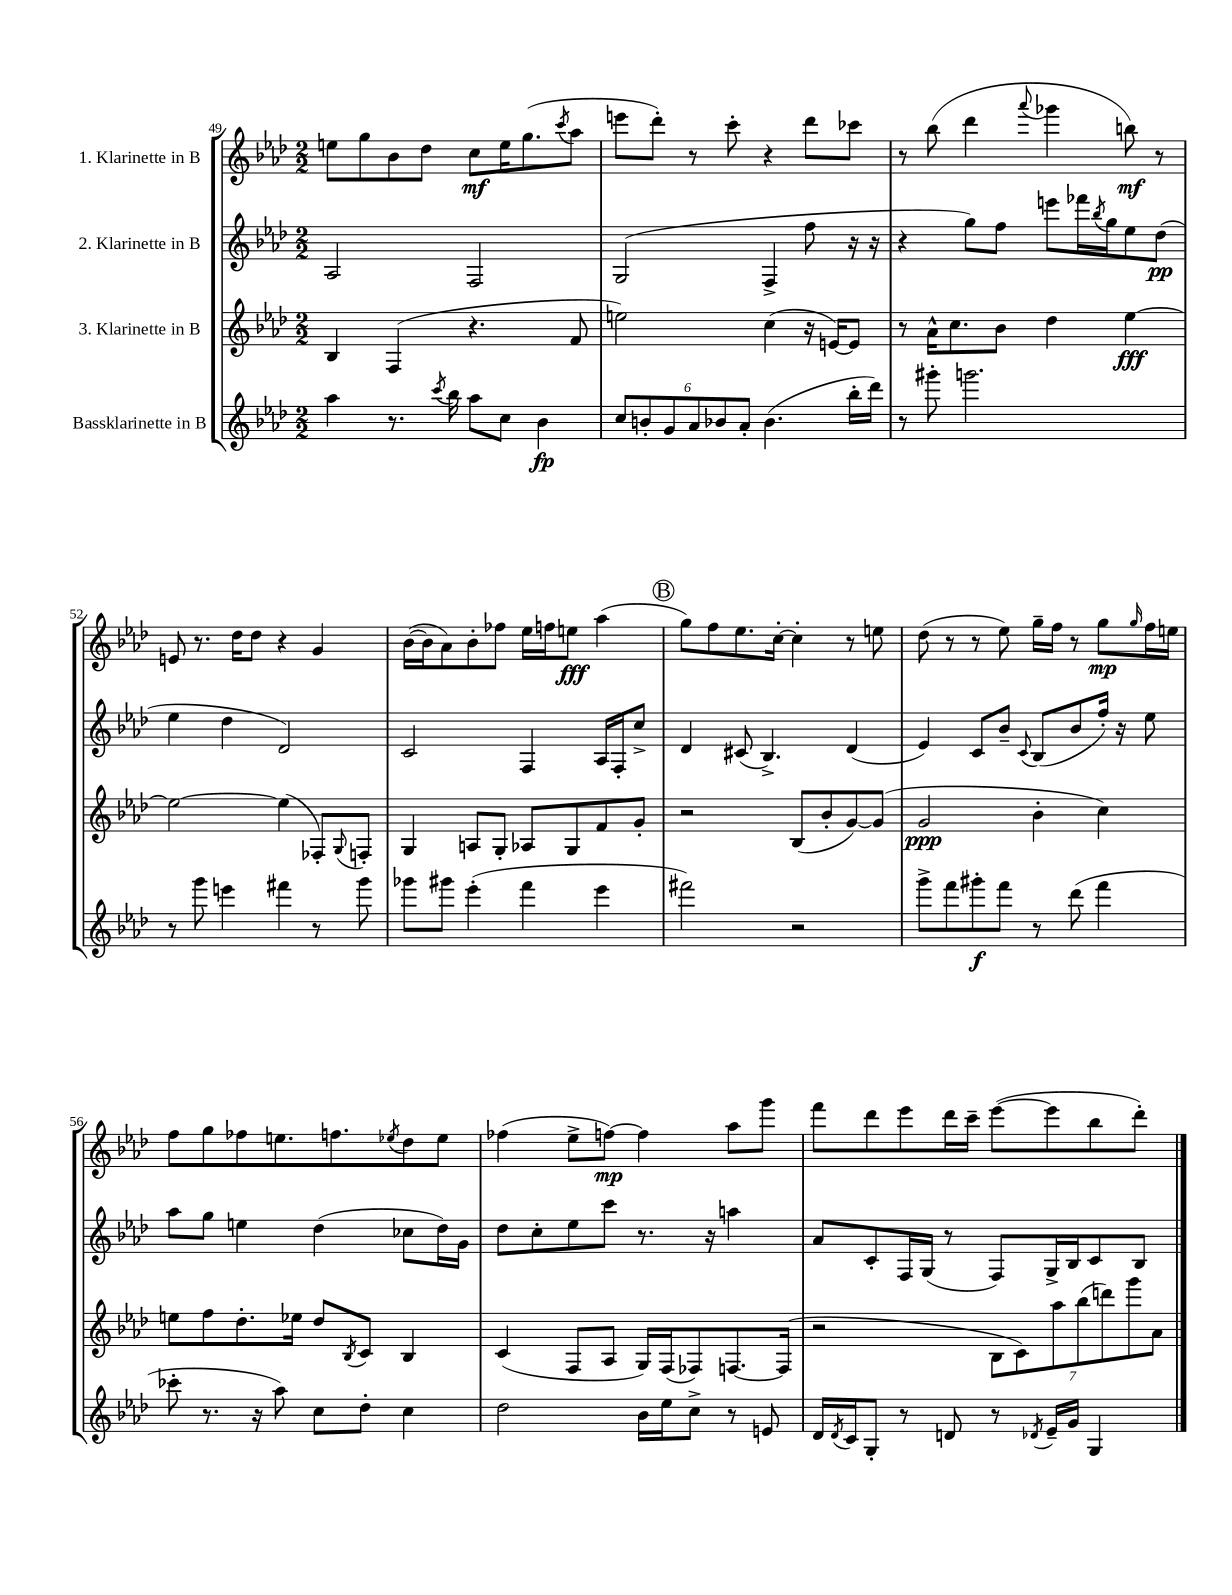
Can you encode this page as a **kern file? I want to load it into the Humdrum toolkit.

**kern	**dynam	**kern	**dynam	**kern	**dynam	**kern	**dynam
*part4	*part4	*part3	*part3	*part2	*part2	*part1	*part1
*staff4	*staff4	*staff3	*staff3	*staff2	*staff2	*staff1	*staff1
*I"Bassklarinette in B	*	*I"3. Klarinette in B	*	*I"2. Klarinette in B	*	*I"1. Klarinette in B	*
*clefG2	*	*clefG2	*	*clefG2	*	*clefG2	*
*k[b-e-a-d-]	*	*k[b-e-a-d-]	*	*k[b-e-a-d-]	*	*k[b-e-a-d-]	*
*M2/2	*	*M2/2	*	*M2/2	*	*M2/2	*
=49	=49	=49	=49	=49	=49	=49	=49
4aa-\	.	4B-/	.	2A-/	.	8een\L	.
.	.	.	.	.	.	8gg\	.
8.r	.	(4F/	.	.	.	8b-\	.
.	.	.	.	.	.	8dd-\J	.
8qccc/	.	.	.	.	.	.	.
16bb-\	.	.	.	.	.	.	.
8aa-\L	.	4.r	.	2F/	.	8cc\L	mf
8cc\J	.	.	.	.	.	16ee\K	.
.	.	.	.	.	.	(8.gg\	.
4b-\	fp	.	.	.	.	.	.
.	.	.	.	.	.	8qccc/	.
.	.	8f/	.	.	.	8aa-\J	.
=50	=50	=50	=50	=50	=50	=50	=50
12cc/L	.	2een\)	.	(2G/	.	8eeen\L	.
12bn'/	.	.	.	.	.	.	.
.	.	.	.	.	.	8ddd-'\J)	.
12g/	.	.	.	.	.	.	.
12a-/	.	.	.	.	.	8r	.
12b-X/	.	.	.	.	.	.	.
.	.	.	.	.	.	8ccc'\	.
12a-'/J	.	.	.	.	.	.	.
(4.b-\	.	(4cc\	.	4F^/	.	4r	.
.	.	16r	.	8ff\	.	8ddd-\L	.
.	.	[16en/KL)	.	.	.	.	.
16bb-'\LL	.	8e/J]	.	16r	.	8ccc-X\J	.
16ddd-\JJ)	.	.	.	16r	.	.	.
=51	=51	=51	=51	=51	=51	=51	=51
8r	.	8r	.	4r	.	8r	.
8ggg#X'\	.	16a-^^\KL	.	.	.	(8bb-\	.
.	.	8.cc\	.	.	.	.	.
2.gggn\	.	.	.	8gg\L)	.	4ddd-\	.
.	.	8b-\J	.	8ff\J	.	.	.
.	.	.	.	.	.	8qqaaa-/	.
.	.	4dd-\	.	8eeen\L	.	4ggg-X\	.
.	.	.	.	16fff-X\L	.	.	.
.	.	.	.	8qbb-/	.	.	.
.	.	.	.	16gg\J	.	.	.
.	.	[4ee-\	fff	8ee-\	.	8bbn\)	mf
.	.	.	.	(8dd-\J	pp	8r	.
!!LO:LB:g=z
=52	=52	=52	=52	=52	=52	=52	=52
8r	.	2ee-\_	.	4ee-\	.	8en/	.
8ggg\	.	.	.	.	.	8.r	.
4eeen\	.	.	.	4dd-\	.	.	.
.	.	.	.	.	.	16dd-\KL	.
.	.	.	.	.	.	8dd-\J	.
4fff#X\	.	(4ee-\]	.	2d-/)	.	4r	.
8r	.	8F-X'/L)	.	.	.	4g/	.
.	.	8qqG/	.	.	.	.	.
8ggg\	.	8Fn'/J	.	.	.	.	.
=53	=53	=53	=53	=53	=53	=53	=53
8ggg-X\L	.	4G/	.	2c/	.	([16b-\LL	.
.	.	.	.	.	.	16b-\J]	.
8ggg#X\J	.	.	.	.	.	8a-\)	.
(4eee-'\	.	8An/L	.	.	.	8b-'\	.
.	.	8G'/J	.	.	.	8ff-X\J	.
4fff\	.	8A-X/L	.	4F/	.	16ee-\LL	.
.	.	.	.	.	.	16ffn\J	.
.	.	8G/	.	.	.	8een\J	fff
4eee-\	.	8f/	.	16A-/LL	.	(4aa-\	.
.	.	.	.	16F'/J	.	.	.
.	.	8g'/J	.	8cc^/J	.	.	.
!!LO:REH:place=s1:t=B
=54	=54	=54	=54	=54	=54	=54	=54
2fff#X\)	.	2r	.	4d-/	.	8gg\L)	.
.	.	.	.	.	.	8ff\	.
.	.	.	.	(8c#X/	.	8.ee-\	.
.	.	.	.	4.B-^/)	.	.	.
.	.	.	.	.	.	[16cc'\Jk	.
2r	.	(8B-/L	.	.	.	4cc'\]	.
.	.	8b-'/	.	.	.	.	.
.	.	[8g/)	.	(4d-/	.	8r	.
.	.	(8g/J]	.	.	.	8een\	.
=55	=55	=55	=55	=55	=55	=55	=55
8ggg^\L	.	2g/	ppp	4e-/)	.	(8dd-\	.
8fff\	.	.	.	.	.	8r	.
8ggg#X'\	f	.	.	8c/L	.	8r	.
8fff\J	.	.	.	8b-~/J	.	8ee-\)	.
.	.	.	.	8qqc/	.	.	.
8r	.	4b-'\	.	(8B-/L	.	16gg~\LL	.
.	.	.	.	.	.	16ff\JJ	.
(8ddd-\	.	.	.	8b-/	.	8r	.
4fff\	.	4cc\)	.	16ff'/Jk)	.	8gg\L	mp
.	.	.	.	16r	.	.	.
.	.	.	.	.	.	16qqgg/	.
.	.	.	.	8ee-\	.	16ff\L	.
.	.	.	.	.	.	16een\JJ	.
!!LO:LB:g=z
=56	=56	=56	=56	=56	=56	=56	=56
8ccc-X'\	.	8een\L	.	8aa-\L	.	8ff\L	.
8.r	.	8ff\	.	8gg\J	.	8gg\	.
.	.	8.dd-'\	.	4een\	.	8ff-X\	.
16r	.	.	.	.	.	.	.
8aa-\)	.	.	.	.	.	8.een\	.
.	.	16ee-X\Jk	.	.	.	.	.
8cc\L	.	8dd-/L	.	(4dd-\	.	.	.
.	.	.	.	.	.	8.ffn\	.
.	.	8qB-/	.	.	.	.	.
8dd-'\J	.	8c/J	.	.	.	.	.
.	.	.	.	.	.	8qee-X/	.
4cc\	.	4B-/	.	8cc-X\L	.	8dd-\	.
.	.	.	.	16dd-\L)	.	8ee-\J	.
.	.	.	.	16g\JJ	.	.	.
=57	=57	=57	=57	=57	=57	=57	=57
2dd-\	.	(4c/	.	8dd-\L	.	(4ff-X\	.
.	.	.	.	8cc'\	.	.	.
.	.	8F/L	.	8ee-\	.	8ee-^\L	.
.	.	8A-/J	.	8ccc\J	.	[8ffn\J)	mp
16b-\LL	.	16G/LL)	.	8.r	.	4ff\]	.
16ee-\J	.	(16F/J	.	.	.	.	.
8cc^\J	.	8F-X/)	.	.	.	.	.
.	.	.	.	16r	.	.	.
8r	.	[8.Fn/	.	4aan\	.	8aa-\L	.
8en/	.	.	.	.	.	8ggg\J	.
.	.	(16F/Jk]	.	.	.	.	.
=58	=58	=58	=58	=58	=58	=58	=58
16d-/LL	.	2r	.	8a-/L	.	8fff\L	.
8qd-/	.	.	.	.	.	.	.
16c/J	.	.	.	.	.	.	.
8G'/J	.	.	.	8c'/	.	8ddd-\	.
8r	.	.	.	16F/L	.	8eee-\	.
.	.	.	.	(16G/JJ	.	.	.
8dn/	.	.	.	8r	.	16ddd-\L	.
.	.	.	.	.	.	16ccc~\JJ	.
8r	.	14B-\L	.	8F/L)	.	([8eee-\L	.
.	.	14c\)	.	.	.	.	.
8qd-X/	.	.	.	.	.	.	.
16e-~/LL	.	.	.	16G^/L	.	8eee-\]	.
.	.	14aa-\	.	.	.	.	.
16g/JJ	.	.	.	16B-/J	.	.	.
.	.	(14bb-\	.	.	.	.	.
4G/	.	.	.	8c/	.	8bb-\	.
.	.	14dddn\)	.	.	.	.	.
.	.	14ggg\	.	.	.	.	.
.	.	.	.	8B-/J	.	8ddd-'\J)	.
.	.	14a-\J	.	.	.	.	.
==	==	==	==	==	==	==	==
*-	*-	*-	*-	*-	*-	*-	*-
